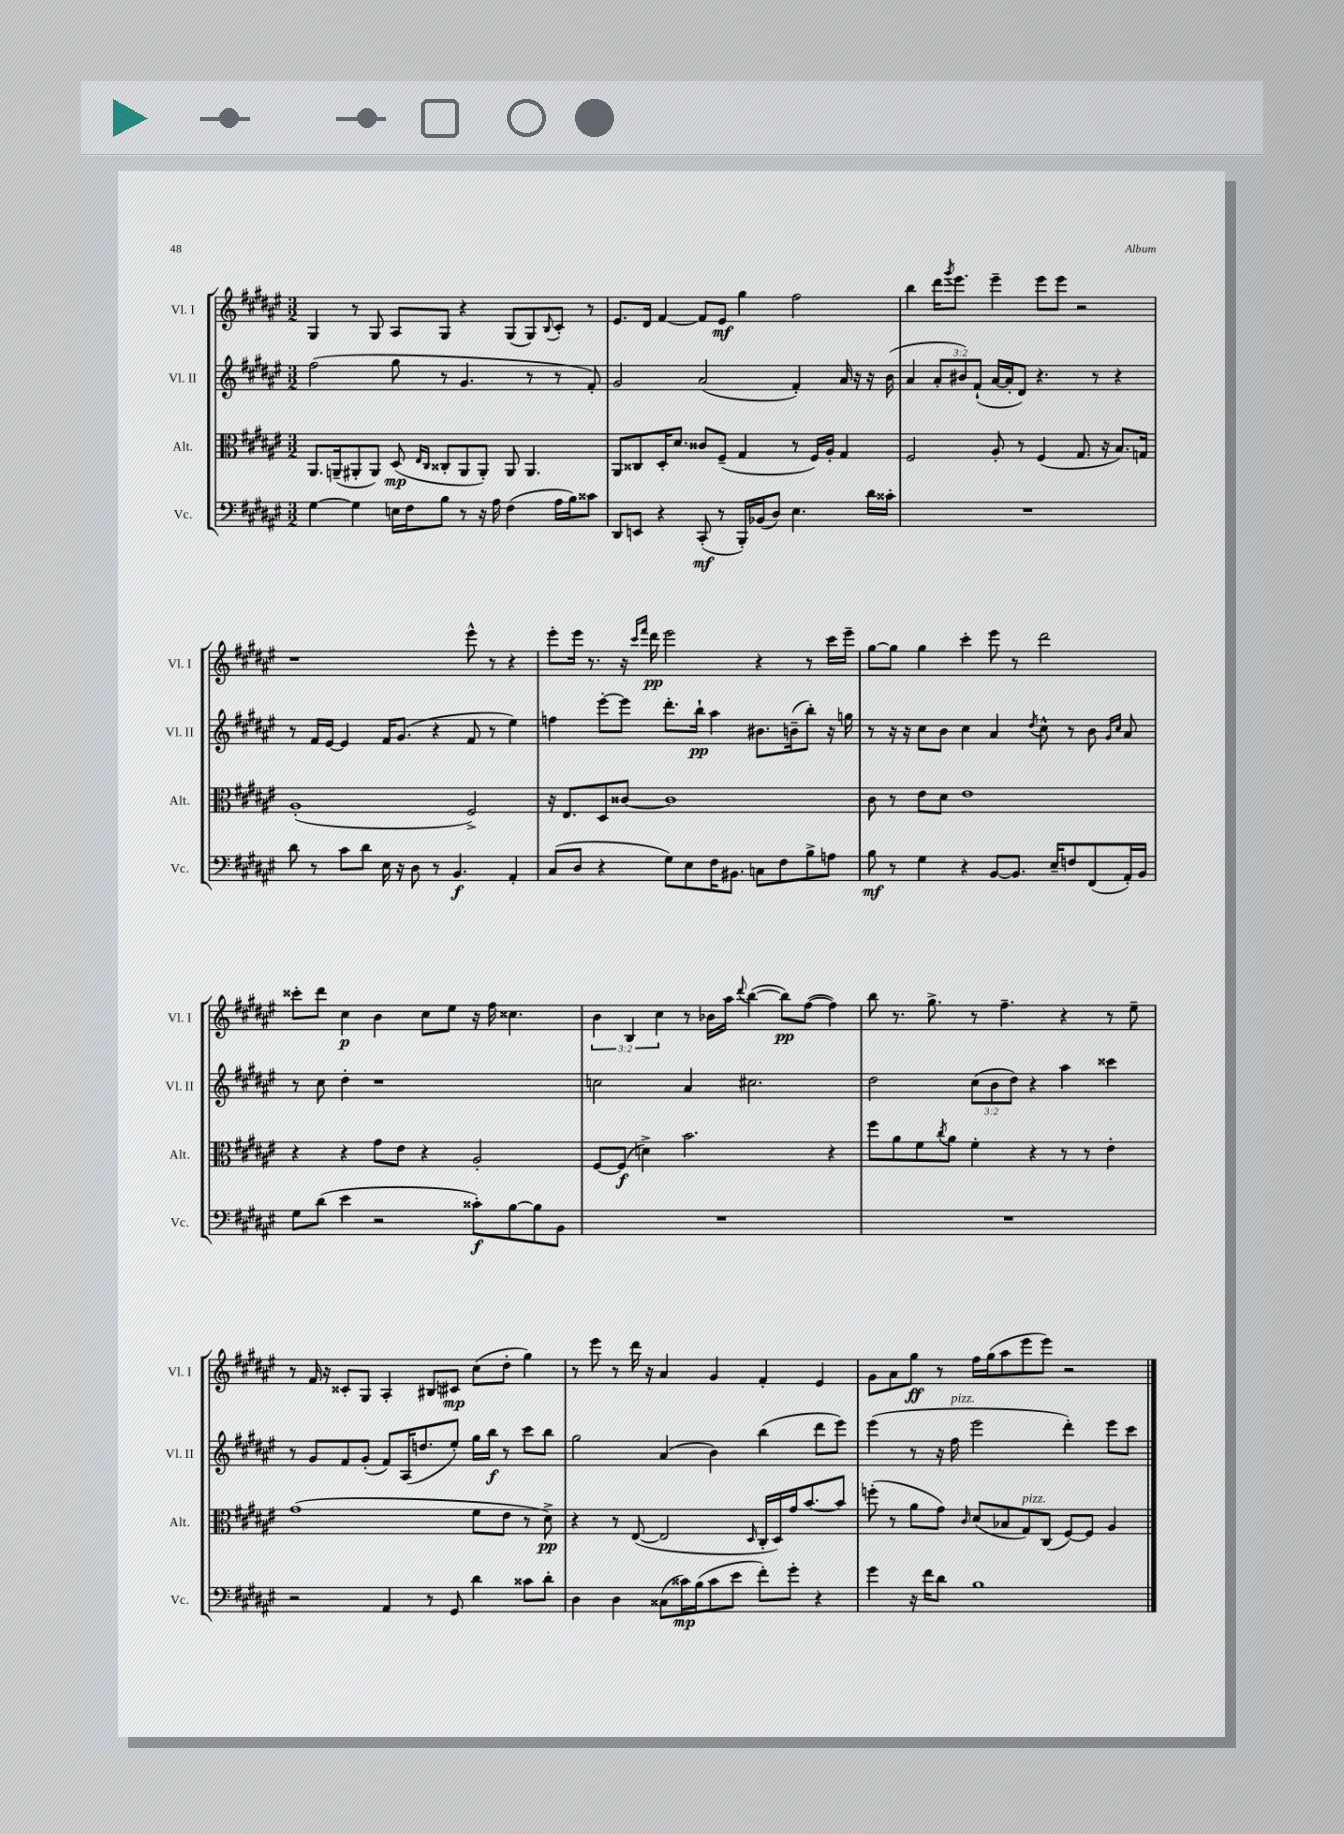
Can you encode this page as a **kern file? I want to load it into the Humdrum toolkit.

**kern	**dynam	**kern	**dynam	**kern	**dynam	**kern	**dynam
*part4	*part4	*part3	*part3	*part2	*part2	*part1	*part1
*staff4	*staff4	*staff3	*staff3	*staff2	*staff2	*staff1	*staff1
*I"Vc.	*	*I"Alt.	*	*I"Vl. II	*	*I"Vl. I	*
*I'Vc.	*	*I'Alt.	*	*I'Vl. II	*	*I'Vl. I	*
*clefF4	*	*clefC3	*	*clefG2	*	*clefG2	*
*k[f#c#g#d#a#e#]	*	*k[f#c#g#d#a#e#]	*	*k[f#c#g#d#a#e#]	*	*k[f#c#g#d#a#e#]	*
*M3/2	*	*M3/2	*	*M3/2	*	*M3/2	*
=92	=92	=92	=92	=92	=92	=92	=92
[4G#\	.	8.AA#/L	.	(2ff#\	.	4G#/	.
.	.	(16AAn~/k	.	.	.	.	.
4G#\]	.	8AA#X'/	.	.	.	8r	.
.	.	8AA#/J)	.	.	.	8G#/	.
16En\LL	.	(8D#/	mp	8gg#\	.	8A#/L	.
16F#\J	.	.	.	.	.	.	.
.	.	16qqE#/LL	.	.	.	.	.
.	.	16qqC#/JJ	.	.	.	.	.
8B\J	.	8C##X'/L	.	8r	.	8G#/J	.
8r	.	8AA#/	.	4.g#/	.	4r	.
16r	.	8AA#'/J)	.	.	.	.	.
16A#\	.	.	.	.	.	.	.
(4F#\	.	8AA#/	.	.	.	(8G#/L	.
.	.	4.AA#/	.	8r	.	8G#/)	.
.	.	.	.	.	.	8qqB/	.
16A#\LL	.	.	.	8r	.	8c#'/J	.
16B\J)	.	.	.	.	.	.	.
8c##X\J	.	.	.	8f#'/)	.	8r	.
=93	=93	=93	=93	=93	=93	=93	=93
8DD#/L	.	8AA#/L	.	2g#/	.	8.e#/L	.
8EEn/J	.	8C##X/	.	.	.	.	.
.	.	.	.	.	.	16d#/Jk	.
4r	.	16D#'/K	.	.	.	[4f#/	.
.	.	8.d#/J	.	.	.	.	.
(8CC#'/	mf	8c##X/L	.	(2a#/	.	8f#/L]	.
8r	.	(8F#~/J	.	.	.	8e#/J	mf
16BBB'/LL)	.	4G#/	.	.	.	4gg#\	.
(16BB-X/J	.	.	.	.	.	.	.
8D#/J)	.	.	.	.	.	.	.
4.E#\	.	8r	.	4f#'/)	.	2ff#\	.
.	.	16F#/LL)	.	.	.	.	.
.	.	16A#'/JJ	.	.	.	.	.
.	.	4G#/	.	16a#/	.	.	.
.	.	.	.	16r	.	.	.
16d#\LL	.	.	.	16r	.	.	.
16c##X'\JJ	.	.	.	(16b\	.	.	.
=94	=94	=94	=94	=94	=94	=94	=94
1.r	.	2F#/	.	4a#/	.	4bb\	.
.	.	.	.	12a#'/L	.	16ddd#\KL	.
.	.	.	.	.	.	8qggg#/	.
.	.	.	.	.	.	8.eee#\J	.
.	.	.	.	12b#X/)	.	.	.
.	.	.	.	(12f#`/J	.	.	.
.	.	8A#'/	.	[16a#/LL	.	4eee#~\	.
.	.	.	.	16a#'/J]	.	.	.
.	.	8r	.	8d#/J)	.	.	.
.	.	(4F#/	.	4.r	.	8eee#\L	.
.	.	.	.	.	.	8eee#\J	.
.	.	8.G#/	.	.	.	2r	.
.	.	.	.	8r	.	.	.
.	.	16r	.	.	.	.	.
.	.	8.B/L)	.	4r	.	.	.
.	.	16Gn/Jk	.	.	.	.	.
!!LO:LB:g=z
=95	=95	=95	=95	=95	=95	=95	=95
8d#\	.	(1A#'	.	8r	.	1r	.
8r	.	.	.	16f#/LL	.	.	.
.	.	.	.	[16e#/JJ	.	.	.
8c#\L	.	.	.	4e#/]	.	.	.
8d#\J	.	.	.	.	.	.	.
16E#\	.	.	.	16f#/KL	.	.	.
16r	.	.	.	(8.g#/J	.	.	.
8D#\	.	.	.	.	.	.	.
8r	.	.	.	4r	.	.	.
4.BB/	f	.	.	.	.	.	.
.	.	2F#^/)	.	8f#/	.	8eee#^^\	.
.	.	.	.	8r	.	8r	.
4AA#'/	.	.	.	4ee#\)	.	4r	.
=96	=96	=96	=96	=96	=96	=96	=96
(8C#/L	.	16r	.	4ffn\	.	8eee#'\L	.
.	.	8.E#/L	.	.	.	.	.
8D#/J	.	.	.	.	.	16eee#\Jk	.
.	.	.	.	.	.	8.r	.
4r	.	8D#/	.	[8eee#'\L	.	.	.
.	.	[8c##X/J	.	8eee#\J]	.	16r	.
.	.	.	.	.	.	16qqccc#/LL	.
.	.	.	.	.	.	16qqfff#/JJ	.
.	.	.	.	.	.	16ddd#\	pp
8G#\L)	.	1c##]	.	8.ddd#'\L	.	2eee#\	.
8E#\	.	.	.	.	.	.	.
.	.	.	.	16bb`\Jk	pp	.	.
16F#\K	.	.	.	4aa#\	.	.	.
8.BB#X\J	.	.	.	.	.	.	.
8Cn\L	.	.	.	8.b#X\L	.	4r	.
8F#\	.	.	.	.	.	.	.
.	.	.	.	(16bn~\k	.	.	.
8B^\	.	.	.	8bb'\J)	.	8r	.
8An\J	.	.	.	16r	.	16ccc#\LL	.
.	.	.	.	16ggn\	.	16eee#~\JJ	.
=97	=97	=97	=97	=97	=97	=97	=97
8B\	mf	8c#\	.	8r	.	[8gg#\L	.
8r	.	8r	.	16r	.	8gg#\J]	.
.	.	.	.	16r	.	.	.
4G#\	.	8e#\L	.	8cc#\L	.	4gg#\	.
.	.	8d#\J	.	8b\J	.	.	.
4r	.	1e#	.	4cc#\	.	4ccc#'\	.
[8BB/L	.	.	.	4a#/	.	8eee#\	.
8.BB/J]	.	.	.	.	.	8r	.
.	.	.	.	8qdd#/	.	.	.
.	.	.	.	8cc#^^\	.	2ddd#\	.
16E#~/KL	.	.	.	.	.	.	.
8Fn/	.	.	.	8r	.	.	.
(8FF#/	.	.	.	8b\	.	.	.
.	.	.	.	16qqg#/LL	.	.	.
.	.	.	.	16qqcc#/JJ	.	.	.
16AA#'/L)	.	.	.	8a#/	.	.	.
16BB/JJ	.	.	.	.	.	.	.
!!LO:LB:g=z
=98	=98	=98	=98	=98	=98	=98	=98
8G#\L	.	4r	.	8r	.	8ccc##X'\L	.
(8d#\J	.	.	.	8cc#\	.	8ddd#\J	.
4e#\	.	4r	.	4dd#'\	.	4cc#\	p
2r	.	8g#\L	.	1r	.	4b\	.
.	.	8e#\J	.	.	.	.	.
.	.	4r	.	.	.	8cc#\L	.
.	.	.	.	.	.	8ee#\J	.
8c##X'\L)	f	2A#'/	.	.	.	16r	.
.	.	.	.	.	.	16ff#\	.
[8B\	.	.	.	.	.	4.cc##X\	.
8B\]	.	.	.	.	.	.	.
8BB\J	.	.	.	.	.	.	.
=99	=99	=99	=99	=99	=99	=99	=99
1.r	.	[8F#/L	.	2ccn\	.	6b\	.
.	.	(8F#/J]	f	.	.	.	.
.	.	.	.	.	.	6B/	.
.	.	4dn^\)	.	.	.	.	.
.	.	.	.	.	.	6cc#\	.
.	.	2.b\	.	4a#/	.	8r	.
.	.	.	.	.	.	16b-X\LL	.
.	.	.	.	.	.	16aa#\JJ	.
.	.	.	.	.	.	8qqddd#/	.
.	.	.	.	2.cc#X\	.	([4bb\	.
.	.	.	.	.	.	8bb\L])	pp
.	.	.	.	.	.	([8ff#\J	.
.	.	4r	.	.	.	4ff#\])	.
=100	=100	=100	=100	=100	=100	=100	=100
1.r	.	8ff#\L	.	2dd#\	.	8bb\	.
.	.	8a#\	.	.	.	8.r	.
.	.	8f#\	.	.	.	.	.
.	.	.	.	.	.	8.gg#^\	.
.	.	8qcc#/	.	.	.	.	.
.	.	8a#\J	.	.	.	.	.
.	.	4f#'\	.	(12cc#\L	.	8r	.
.	.	.	.	12b\	.	.	.
.	.	.	.	.	.	4.ff#~\	.
.	.	.	.	12dd#\J)	.	.	.
.	.	4r	.	4r	.	.	.
.	.	8r	.	4aa#\	.	4r	.
.	.	8r	.	.	.	.	.
.	.	4e#'\	.	4ccc##X\	.	8r	.
.	.	.	.	.	.	8ee#~\	.
!!LO:LB:g=z
=101	=101	=101	=101	=101	=101	=101	=101
2r	.	(1g#	.	8r	.	8r	.
.	.	.	.	8g#/L	.	16f#/	.
.	.	.	.	.	.	16r	.
.	.	.	.	8f#/	.	8c##X'/L	.
.	.	.	.	(8g#'/J	.	8G#/J	.
4AA#/	.	.	.	8f#/L)	.	4A#'/	.
.	.	.	.	(16A#/K	.	.	.
.	.	.	.	8.ddn/	.	.	.
8r	.	.	.	.	.	8B#X/L	.
8GG#/	.	.	.	8ee#'/J)	.	8c#X/J	mp
4d#\	.	8f#\L	.	16gg#\LL	.	(8cc#\L	.
.	.	.	.	16bb\JJ	f	.	.
.	.	8e#\J	.	8r	.	8dd#'\J	.
8c##X\L	.	8r	.	8ccc#\L	.	4gg#\)	.
8d#'\J	.	8d#^\)	pp	8bb\J	.	.	.
=102	=102	=102	=102	=102	=102	=102	=102
4D#\	.	4r	.	2gg#\	.	8r	.
.	.	.	.	.	.	8eee#\	.
4D#\	.	8r	.	.	.	8r	.
.	.	([8E#/	.	.	.	16ddd#\	.
.	.	.	.	.	.	16r	.
(8C##X\L	.	2E#/]	.	(4a#/	.	4a#/	.
16c##X\L)	mp	.	.	.	.	.	.
(16B\J	.	.	.	.	.	.	.
8c##\	.	.	.	4b\)	.	4g#/	.
8e#\J	.	.	.	.	.	.	.
.	.	16qqD#/	.	.	.	.	.
8f#'\L)	.	16C#'/LL	.	(4bb\	.	4f#'/	.
.	.	16D#/)	.	.	.	.	.
8g#'\J	.	16g#/J	.	.	.	.	.
.	.	[8.b/	.	.	.	.	.
4r	.	.	.	8ddd#\L	.	4e#/	.
.	.	8b/J]	.	8eee#\J)	.	.	.
=103	=103	=103	=103	=103	=103	=103	=103
4g#\	.	(8ffn'\	.	(4eee#\	.	8g#\L	.
.	.	8r	.	.	.	8a#\	.
16r	.	8a#\L	.	8r	.	8gg#\J	ff
16f#\KL	.	.	.	.	.	.	.
8d#\J	.	8g#\J)	.	16r	.	8r	.
!	!	!	!	!LO:TX:a:i:t=pizz.	!	!	!
.	.	.	.	16ff#\	.	.	.
.	.	16qqc#/	.	.	.	.	.
1B	.	(8d#/L	.	2eee#\	.	16ff#\LL	.
.	.	.	.	.	.	(16gg#\J	.
.	.	8B-X/	.	.	.	8aa#\	.
!	!	!LO:TX:a:i:t=pizz.	!	!	!	!	!
.	.	8G#/)	.	.	.	8eee#\	.
.	.	(8C#/J	.	.	.	8eee#\J)	.
.	.	[8F#/L)	.	4ddd#'\)	.	2r	.
.	.	8F#/J]	.	.	.	.	.
.	.	4A#/	.	8eee#\L	.	.	.
.	.	.	.	8ccc#\J	.	.	.
==	==	==	==	==	==	==	==
*-	*-	*-	*-	*-	*-	*-	*-
